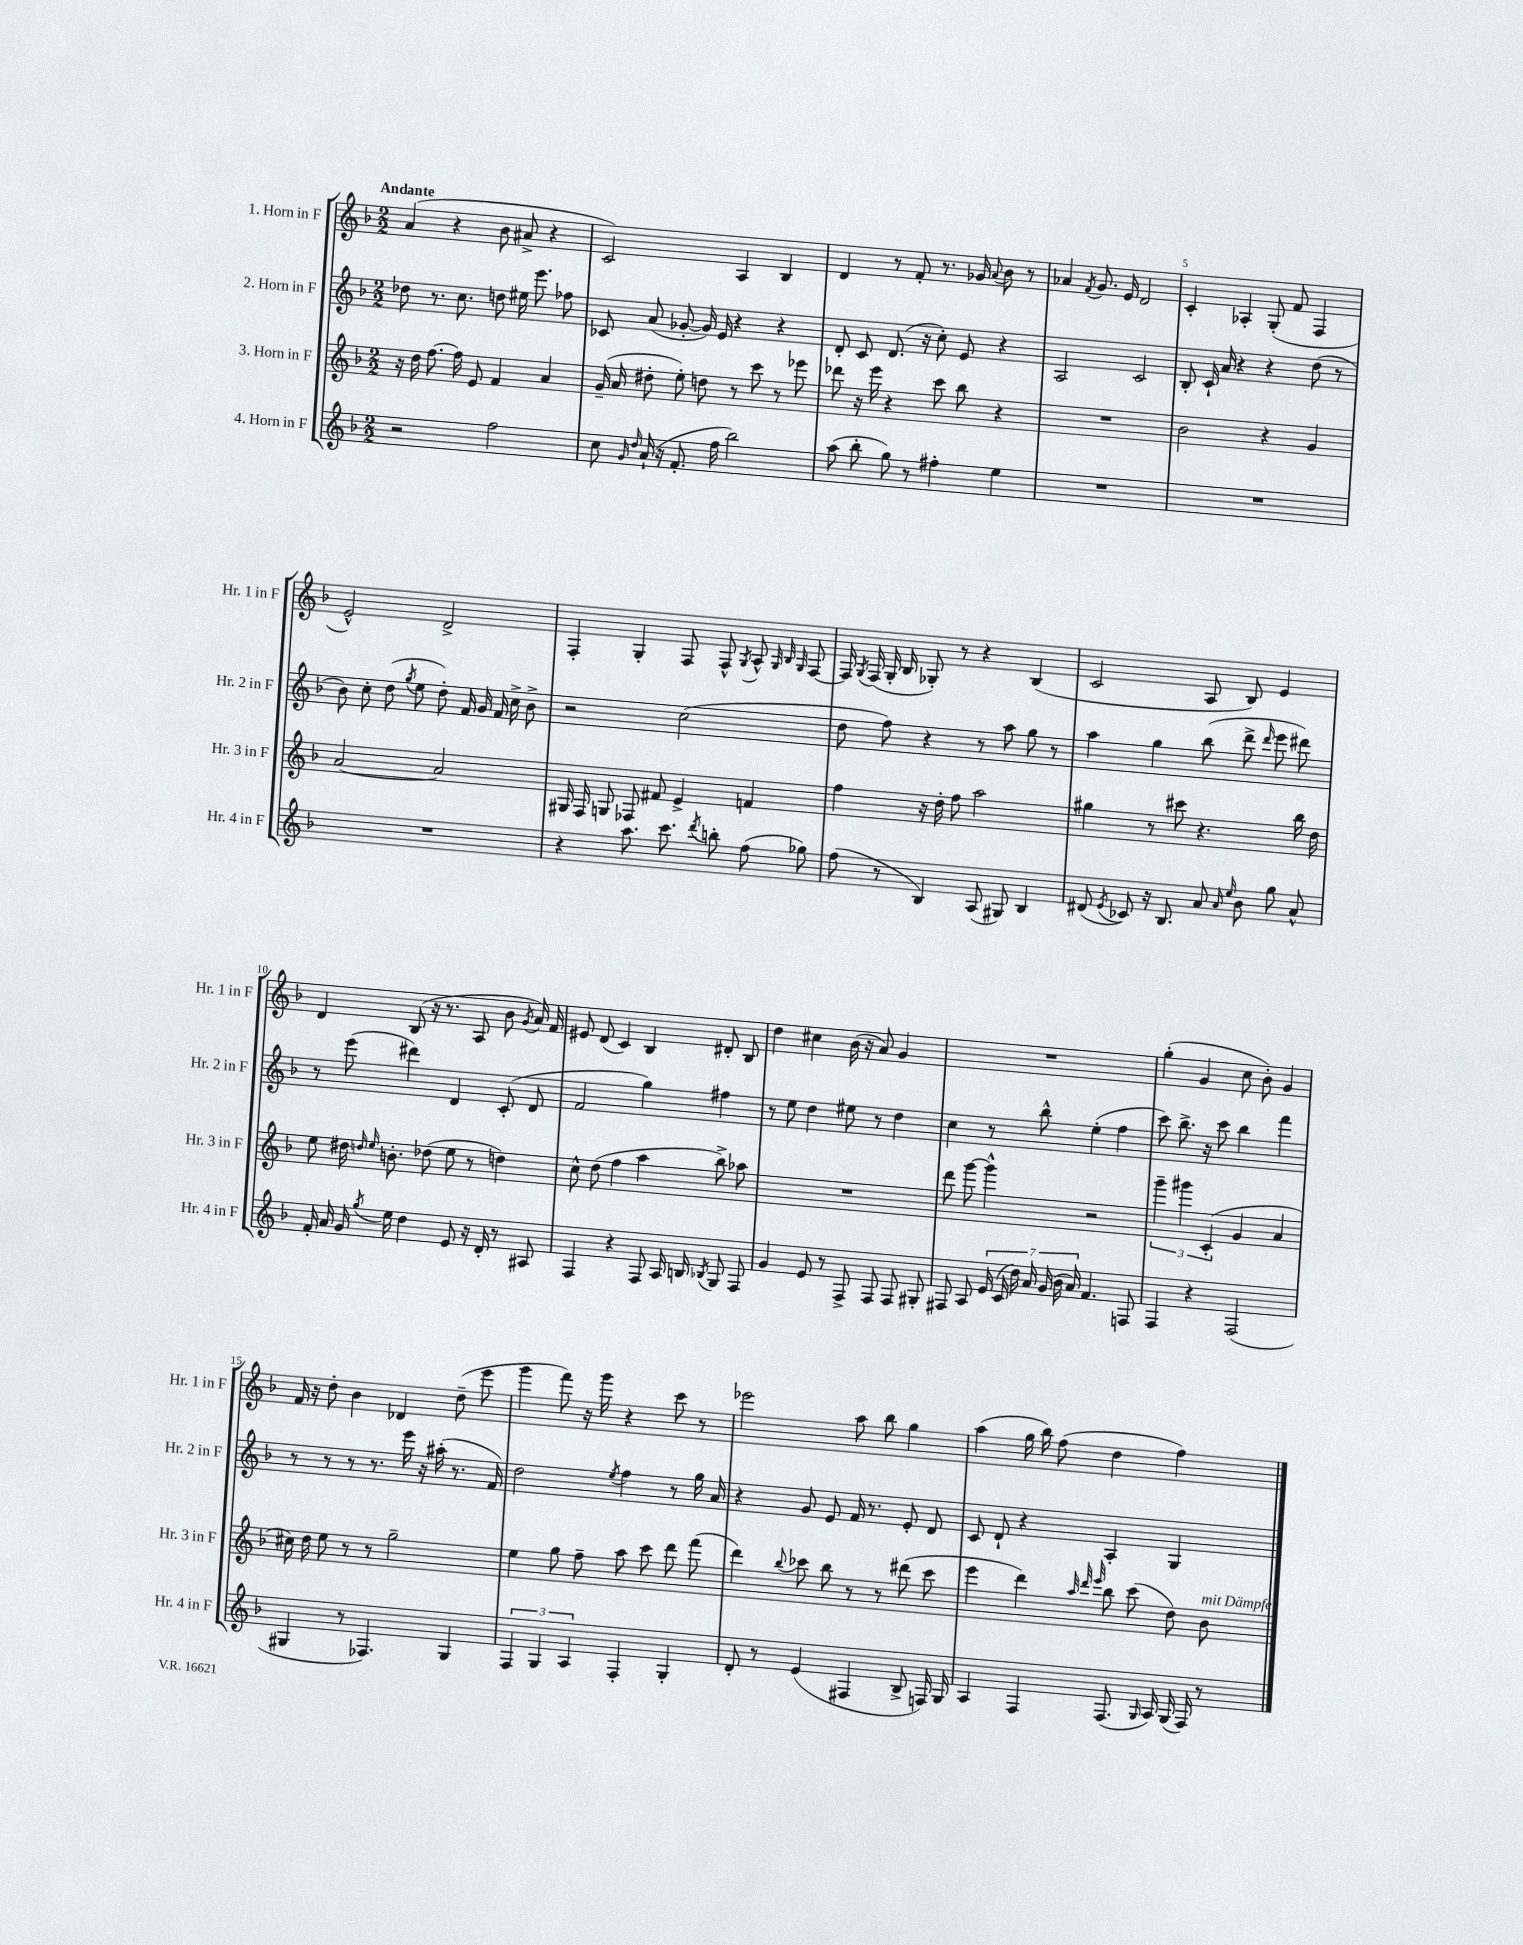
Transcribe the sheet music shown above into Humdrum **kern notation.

**kern	**kern	**kern	**kern
*staff4	*staff3	*staff2	*staff1
*clefG2	*clefG2	*clefG2	*clefG2
*k[b-]	*k[b-]	*k[b-]	*k[b-]
*M2/2	*M2/2	*M2/2	*M2/2
2r	16r	8dd-\	(4a/
.	16dd\	.	.
.	[8.ff\	8.r	.
.	.	.	4r
.	16ff\]	8.cc\	.
.	8e/	.	.
2ff\	4f/	8dd\	8b-\
.	.	16ee#\	8a#^/
.	.	8.eee\	.
.	4a/	.	4r
.	.	8ff-\	.
=	=	=	=
8cc\	(16g~/	8c-/	2c/)
.	16a/	.	.
16qqg/	.	.	.
16qqdd/	.	.	.
(16a`/	8dd#'\	(8a/	.
16r	.	.	.
8.f'/	8ee'\)	[8g-'/	.
.	8dd\	16g-/])	.
16ff\	.	16e/	.
2bb-\)	8r	4r	4A/
.	8ccc\	.	.
.	8r	4r	4B-/
.	8eee-\	.	.
=	=	=	=
(8aa\	8ddd-\	8d'/	4d/
8bb-'\	16r	8c/	.
.	16eee\	.	.
8gg\)	4r	(8.d/	8r
8r	.	.	8f'/
.	.	16r	.
4ff#'\	8ccc\	8cc'\)	8.r
.	8bb-\	8e/	.
.	.	.	16g-/
.	.	.	8qqa/
4ee\	4r	4r	8b-\
.	.	.	8r
=	=	=	=
1r	1r	2A/	4a-/
.	.	.	8qf/
.	.	.	8.g/
.	.	.	16e/
.	.	2c/	2d/
=	=	=	=
1r	2b-\	8B-'/	4c'/
.	.	16c`/	.
.	.	16a/	.
.	.	4r	4A-'/
.	4r	4r	(8G'/
.	.	.	8f/
.	4g/	(8dd\	4F/
.	.	8r	.
=	=	=	=
1r	[2a/	8b-\)	2e^^/)
.	.	8cc'\	.
.	.	(8dd\	.
.	.	8qgg/	.
.	.	8ee\	.
.	2a/]	8dd'\)	2d^/
.	.	16f/	.
.	.	16g/	.
.	.	16f/	.
.	.	16cc^\	.
.	.	8b-^\	.
=	=	=	=
4r	16G#/	2r	4F'/
.	16F/	.	.
.	8G/	.	.
8.aa\	8F-/	.	4G'/
.	8f#/	.	.
8.ccc\	.	.	.
.	4e^/	(2cc\	8F/
8qddd/	.	.	.
8bb'\	.	.	8F^^/
.	.	.	8qG/
(8ff\	4f/	.	8A^^/
.	.	.	32qqG/
.	.	.	32qqB-/
.	.	.	32qqG/
8gg-\)	.	.	[8F/
=	=	=	=
(8ff\	4ff\	8dd\	16F/]
.	.	.	8qG/
.	.	.	(16F/
8r	.	8ff\)	16G'/
.	.	.	16B-/
4B-/)	16r	4r	8G-'/)
.	16dd'\	.	.
.	8ff\	.	8r
(8A/	2aa\	8r	4r
8G#/)	.	8aa\	.
4B-/	.	8gg\	(4B-/
.	.	8r	.
=	=	=	=
(8d#/	4gg#\	4aa\	2c/
8qe/	.	.	.
8c-/)	.	.	.
16r	8r	4gg\	.
8.B-/	.	.	.
.	8ccc#\	.	.
8a/	4.r	(8bb-\	8A/
16qqa/	.	.	.
16qqee/	.	.	.
8b-\	.	8ddd^\	8B-/)
.	.	16qqddd/	.
8gg\	.	8eee\	4e/
8a^^/	16bb-\	8ddd#\)	.
.	16dd\	.	.
=	=	=	=
16f'/	8ee\	8r	4d/
16a/	.	.	.
16g/	16dd#\	(8eee\	.
.	16qqdd/	.	.
8qgg/	16qqee/	.	.
16ee\	8.b'\	.	.
4dd\	.	4ddd#\)	(8B-/
.	(8dd-\	.	16r
.	.	.	8.r
8e/	8ee\	4d/	.
16r	8r	.	8A/
16d'/	.	.	.
8r	4dd\)	(8c'/	8b-\
.	.	.	8qg/
8A#/	.	8d/	16a/)
.	.	.	16f/
=	=	=	=
4F/	8cc^^\	2f/	8e#/
.	(8dd\	.	(8d/
4r	4ff\	.	4c/)
8F/	4aa\	4gg\)	4B-/
16A/	.	.	.
16B/	.	.	.
8qB-/	.	.	.
8G/	8bb-^\)	4ff#\	8d#'/
8F/	8aa-\	.	8B-/
=	=	=	=
4g/	1r	8r	4dd\
.	.	8ee\	.
8e/	.	4dd\	4cc#\
8r	.	.	.
8F^/	.	8ee#\	(16b-\
.	.	.	16r
8F/	.	8r	8a/)
8F/	.	4dd\	4g/
8G#'/	.	.	.
=	=	=	=
8F#/	8ddd\	4cc\	1r
8A/	[8ggg\	.	.
28e/	4ggg^^\]	8r	.
(28c/	.	.	.
28dd\)	.	.	.
28a/	.	.	.
.	.	8bb-^^\	.
(28g/	.	.	.
28b-\	.	.	.
28a/)	.	.	.
4.f/	2r	(4ee'\	.
.	.	4ff\	.
8F/	.	.	.
=	=	=	=
4F/	6ggg~\	8ccc\)	(4gg'\
.	.	8.bb-^\	.
.	6ggg#\	.	.
4r	.	.	4g/
.	.	16r	.
.	(6c'/	.	.
.	.	8ccc\	.
(2F/	4g/	4bb-\	8cc\
.	.	.	8b-'\)
.	4a/	4fff\	4g/
=	=	=	=
4G#/	16cc#\)	8r	16f/
.	16dd\	.	16r
.	8ee\	8r	8dd'\
8r	8r	8r	4b-\
4.F-/)	8r	8.r	.
.	2gg~\	.	4d-/
.	.	16eee\	.
.	.	16r	.
.	.	(16aa#'\	.
4G#/	.	8.r	(8dd~\
.	.	.	8eee\
.	.	16f/)	.
=	=	=	=
6F/	4ee\	2dd\	4ggg\
6G/	.	.	.
.	8gg\	.	8fff\)
6A/	.	.	.
.	8ff~\	.	16r
.	.	.	16ggg\
.	.	8qee/	.
4F'/	8aa\	4ff\	4r
.	8ccc\	.	.
4G'/	8ddd\	8r	8ccc\
.	(8fff\	16gg\	8r
.	.	16a/	.
=	=	=	=
8d'/	4ddd\)	4r	2eee-\
8r	.	.	.
.	8qqbb-/	.	.
(4e/	8ccc-\	8g/	.
.	8bb-\	8e/	.
4F#/	8r	16f/	8aa\
.	.	8.r	.
.	8r	.	8bb-\
8B-^/	(8ddd#\	8e'/	4gg\
16F/)	8ccc-\	8d/	.
16G/	.	.	.
=	=	=	=
4A/	4eee\	8c/	(4aa\
.	.	8d`/	.
4F/	4ddd\)	4r	16gg\
.	.	.	16bb-\)
.	.	.	(8ff\
.	32qqaa/	.	.
.	32qqddd/	.	.
.	32qqeee/	.	.
(8.F/	8bb-\	4A'/	4dd\
.	(8ccc\	.	.
16qqG/	.	.	.
16A/)	.	.	.
(16G/	8dd\)	4G/	4ff\)
16F/)	.	.	.
8r	8b-\	.	.
==	==	==	==
*-	*-	*-	*-
